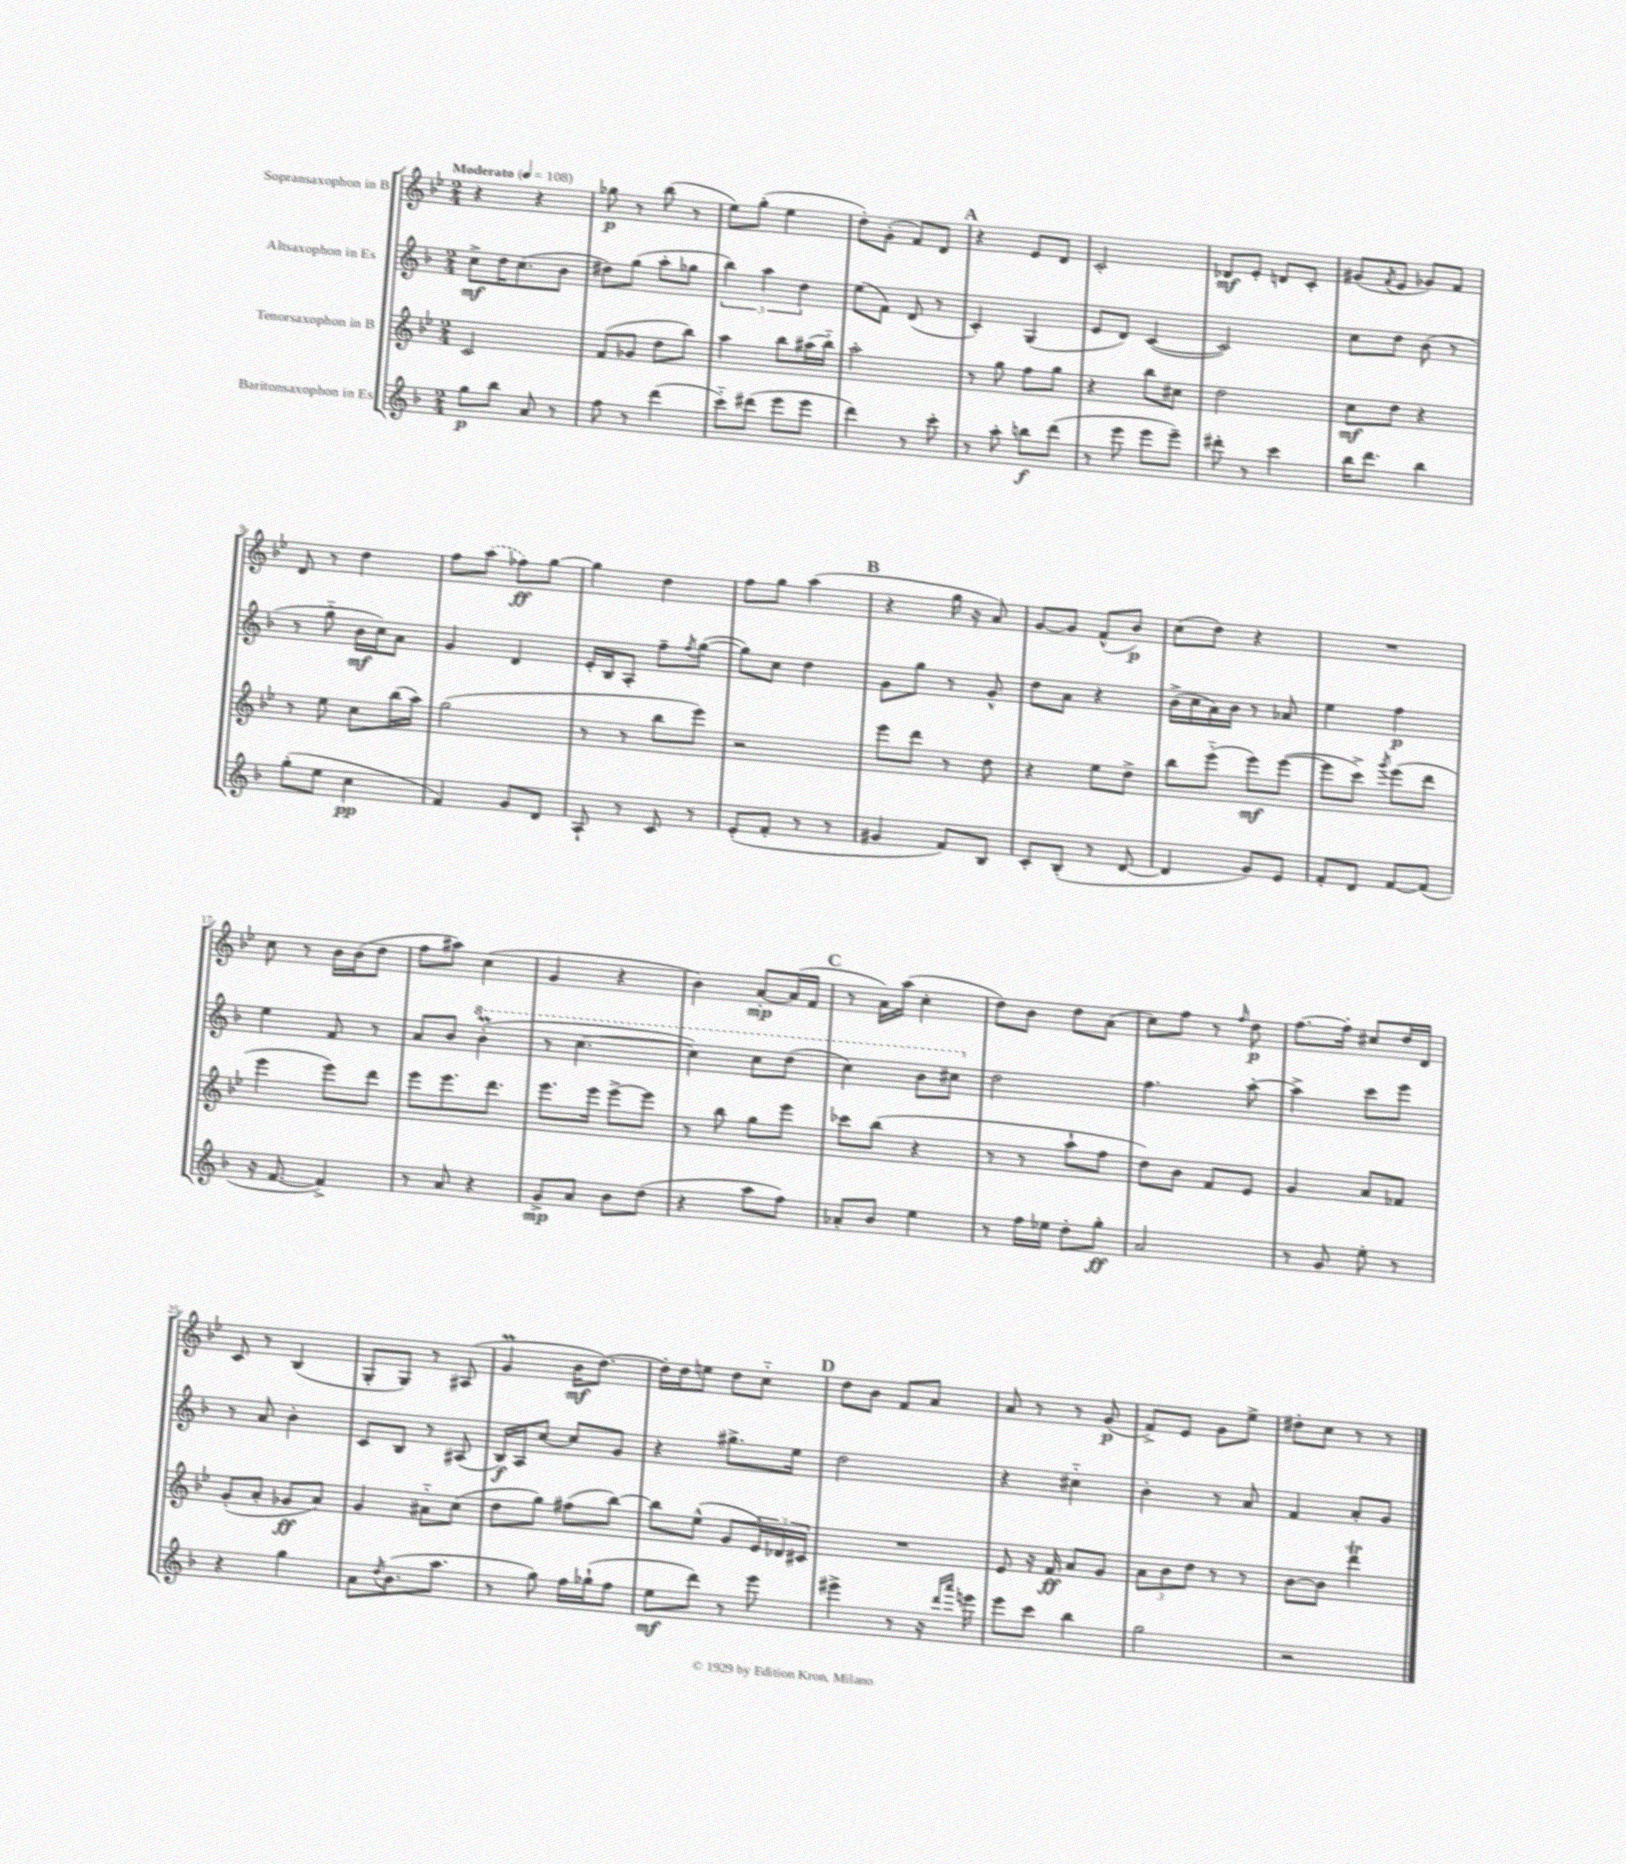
<<
\new StaffGroup <<
\new Staff = "s0" \with { instrumentName = "Sopransaxophon in B" } {
    \clef treble \key bes \major \numericTimeSignature \time 2/4 \tempo "Moderato" 4 = 108
    r4 r4 |
    ges''8\p r8 bes''8( r8 |
    ees''8) g''8-.( ees''4 |
    d''8-.) g'8-.( f'8) d'8 |
    \mark \markup { \bold "A" } r4 ees'8 d'8 |
    c'2-. |
    des'8\mf ees'8-. d'8 c'8-. |
    gis'8( \acciaccatura { f'8 } ees'8 ges'8) f'8 |
    d'8 r8 d''4 |
    f''8 \once \slurDashed a''8( fes''8\ff) g''8~ |
    g''4 d''4 |
    f''8 g''8 a''4( |
    \mark \markup { \bold "B" } r4 g''16 r16 a'8) |
    g'8~ g'8 f'8-^( bes'8\p) |
    c''8( d''8) r4 |
    R2 |
    c''8 r8 bes'16 bes'16( d''8 |
    f''8 ais''8) c''4( |
    g'4 r4 |
    bes'4) a'8~-.\mp a'16( f'16 |
    \mark \markup { \bold "C" } r8 a'16) a''16( c''4-. |
    d''8) bes'8 d''8 a'8( |
    c''8) f''8 r8 \grace { f''16 } d''8\p |
    f''8.~ f''16-. cis''8 d''16 d'16 |
    c'8 r8 bes4( |
    g8-. g8) r8 ais8( |
    g'4\prall bes'16\mf d''8.~) |
    d''16-. d''16 e''8 d''8 c''8-_ |
    \mark \markup { \bold "D" } d''8 bes'8 f'8 a'8 |
    a'8 r8 r8 g'8\p( |
    f'8->) ees'8 g'8 ees''8-> |
    dis''8-. c''8 r8 r8 \bar "|." |
}
\new Staff = "s1" \with { instrumentName = "Altsaxophon in Es" } {
    \clef treble \key f \major \numericTimeSignature \time 2/4
    c''8->\mf d''16 c''8.( bes'8 |
    dis''8) g''8( a''8-. ges''8 |
    \tuplet 3/2 { bes''4) a''4 d''4 } |
    e''8( f'8) d'8( r8 |
    \mark \markup { \bold "A" } c'4-.) g4( |
    e'8 d'8) c'4~( |
    c'2) |
    c''8 d''8 bes'8( r8 |
    r8 g''8-_ bes'16\mf c''16) a'8 |
    g'4 d'4 |
    e'16-. bes16 a8-. f''8-- \acciaccatura { f''8 } g''8~( |
    g''8) c''8 d''4 |
    \mark \markup { \bold "B" } g'8 g''8 r8 g'8-^ |
    d''8 a'8 r4 |
    bes'16->( c''16 a'16) bes'16 r8 aes'8 |
    e''4 f''4\p |
    e''4 f'8 r8 |
    a'8 bes'8 \ottava #1 bes''4-.\prall( |
    r8 c'''4.~ |
    c'''4) c'''8 d'''8( |
    \mark \markup { \bold "C" } c'''4) bes''8 cis'''8 \ottava #0 |
    d''2 |
    f''4. a''8~-. |
    a''4-> c'''8 e'''8 |
    r8 a'8 bes'4-. |
    c'8 bes8 r8 ais8( |
    bes16\f) a16 c''8~ c''8 g'8 |
    r4 gis''8.-> e''16 |
    \mark \markup { \bold "D" } d''2 |
    r4 cis''4-_ |
    bes'4-. r8 a'8 |
    f'4 a'8-. g'8 \bar "|." |
}
\new Staff = "s2" \with { instrumentName = "Tenorsaxophon in B" } {
    \clef treble \key bes \major \numericTimeSignature \time 2/4
    c'2 |
    f'8( ges'8 d''8 bes''8) |
    a''4 bes''8 ais''16( bes''16-_) |
    a''2-. |
    \mark \markup { \bold "A" } r8 g''8 f''8 g''8 |
    r4 bes''8 cis''8 |
    d''2 |
    c''8\mf d''8 r4 |
    r8 ees''8 c''8 bes''16( a''16) |
    g''2( |
    r8 r8 bes''8 ees'''8) |
    r2 |
    \mark \markup { \bold "B" } ees'''8 d'''8 r8 d''8 |
    r4 ees''8 d''8-> |
    bes''8 ees'''8-_( ees'''8\mf) ees'''8~( |
    ees'''8 c'''8->) \acciaccatura { g'''8 } ees'''8( d'''8 |
    ees'''4 ees'''8) d'''8 |
    ees'''8 ees'''8. d'''8. |
    ees'''8. ees'''16 ees'''8~-> ees'''8 |
    r8 bes''8 g''8 ees'''8 |
    \mark \markup { \bold "C" } ces'''8 bes''8( r4 |
    r8 r8 a''8-! f''8 |
    d''8) bes'8 f'8 ees'8 |
    g'4 a'8 fes'8 |
    g'8-.( a'8-. ges'8\ff a'8) |
    g'4 ais'8-_ c''8( |
    d''8 g''8) fis''8( bes''8~) |
    bes''8 ees''8-^( g'8 \tuplet 3/2 { ees'16) des'16 cis'16 } |
    \mark \markup { \bold "D" } R2 |
    ees'8 r16 f'16\ff a'8 g'8 |
    \tuplet 3/2 { a'8 bes'8 d''8 } r8 r8 |
    bes'8~ bes'8 d'''4\trill \bar "|." |
}
\new Staff = "s3" \with { instrumentName = "Baritonsaxophon in Es" } {
    \clef treble \key f \major \numericTimeSignature \time 2/4
    g''8\p bes''8 a'8 r8 |
    f''8 r8 d'''4( |
    c'''8-_) dis'''8( e'''8 e'''8 |
    d'''4) r8 c'''8-. |
    \mark \markup { \bold "A" } r8 a''8-. b''8\f d'''8( |
    r8 e'''8 e'''8 e'''8--) |
    dis'''8-. r8 c'''4 |
    bes''16 d'''8. bes''4 |
    g''8-.( e''8 c''4\pp |
    f'4) g'8 d'8 |
    a8-! r8 c'8 r8 |
    e'8-.( f'8-. r8 r8 |
    \mark \markup { \bold "B" } gis'4 f'8) bes8 |
    c'8-. bes8-.( r8 d'8~ |
    d'4 g'8) e'8 |
    f'8-. d'8 f'8~ f'8( |
    r16 f'8.~ f'4->) |
    r8 a'8 r4 |
    g'8->\mp a'8 bes'8 d''8( |
    r4 a''8 f''8) |
    \mark \markup { \bold "C" } aes'8-. bes'8 e''4 |
    r8 f''16 ees''16 d''8-. g''8-.\ff |
    a'2 |
    r8 g'8 e''8-. r8 |
    r4 g''4 |
    a'8 \acciaccatura { d''8 } bes'8.( a''8. |
    r8 g''8) f''16 ges''16-!( f''8 |
    e''8\mf d'''8) r8 e'''8 |
    \mark \markup { \bold "D" } eis'''4-> r8 r16 \grace { d'''16 a'''16 } e'''16 |
    e'''8 c'''8 bes''4 |
    g''2 |
    r2 \bar "|." |
}
>>
>>
